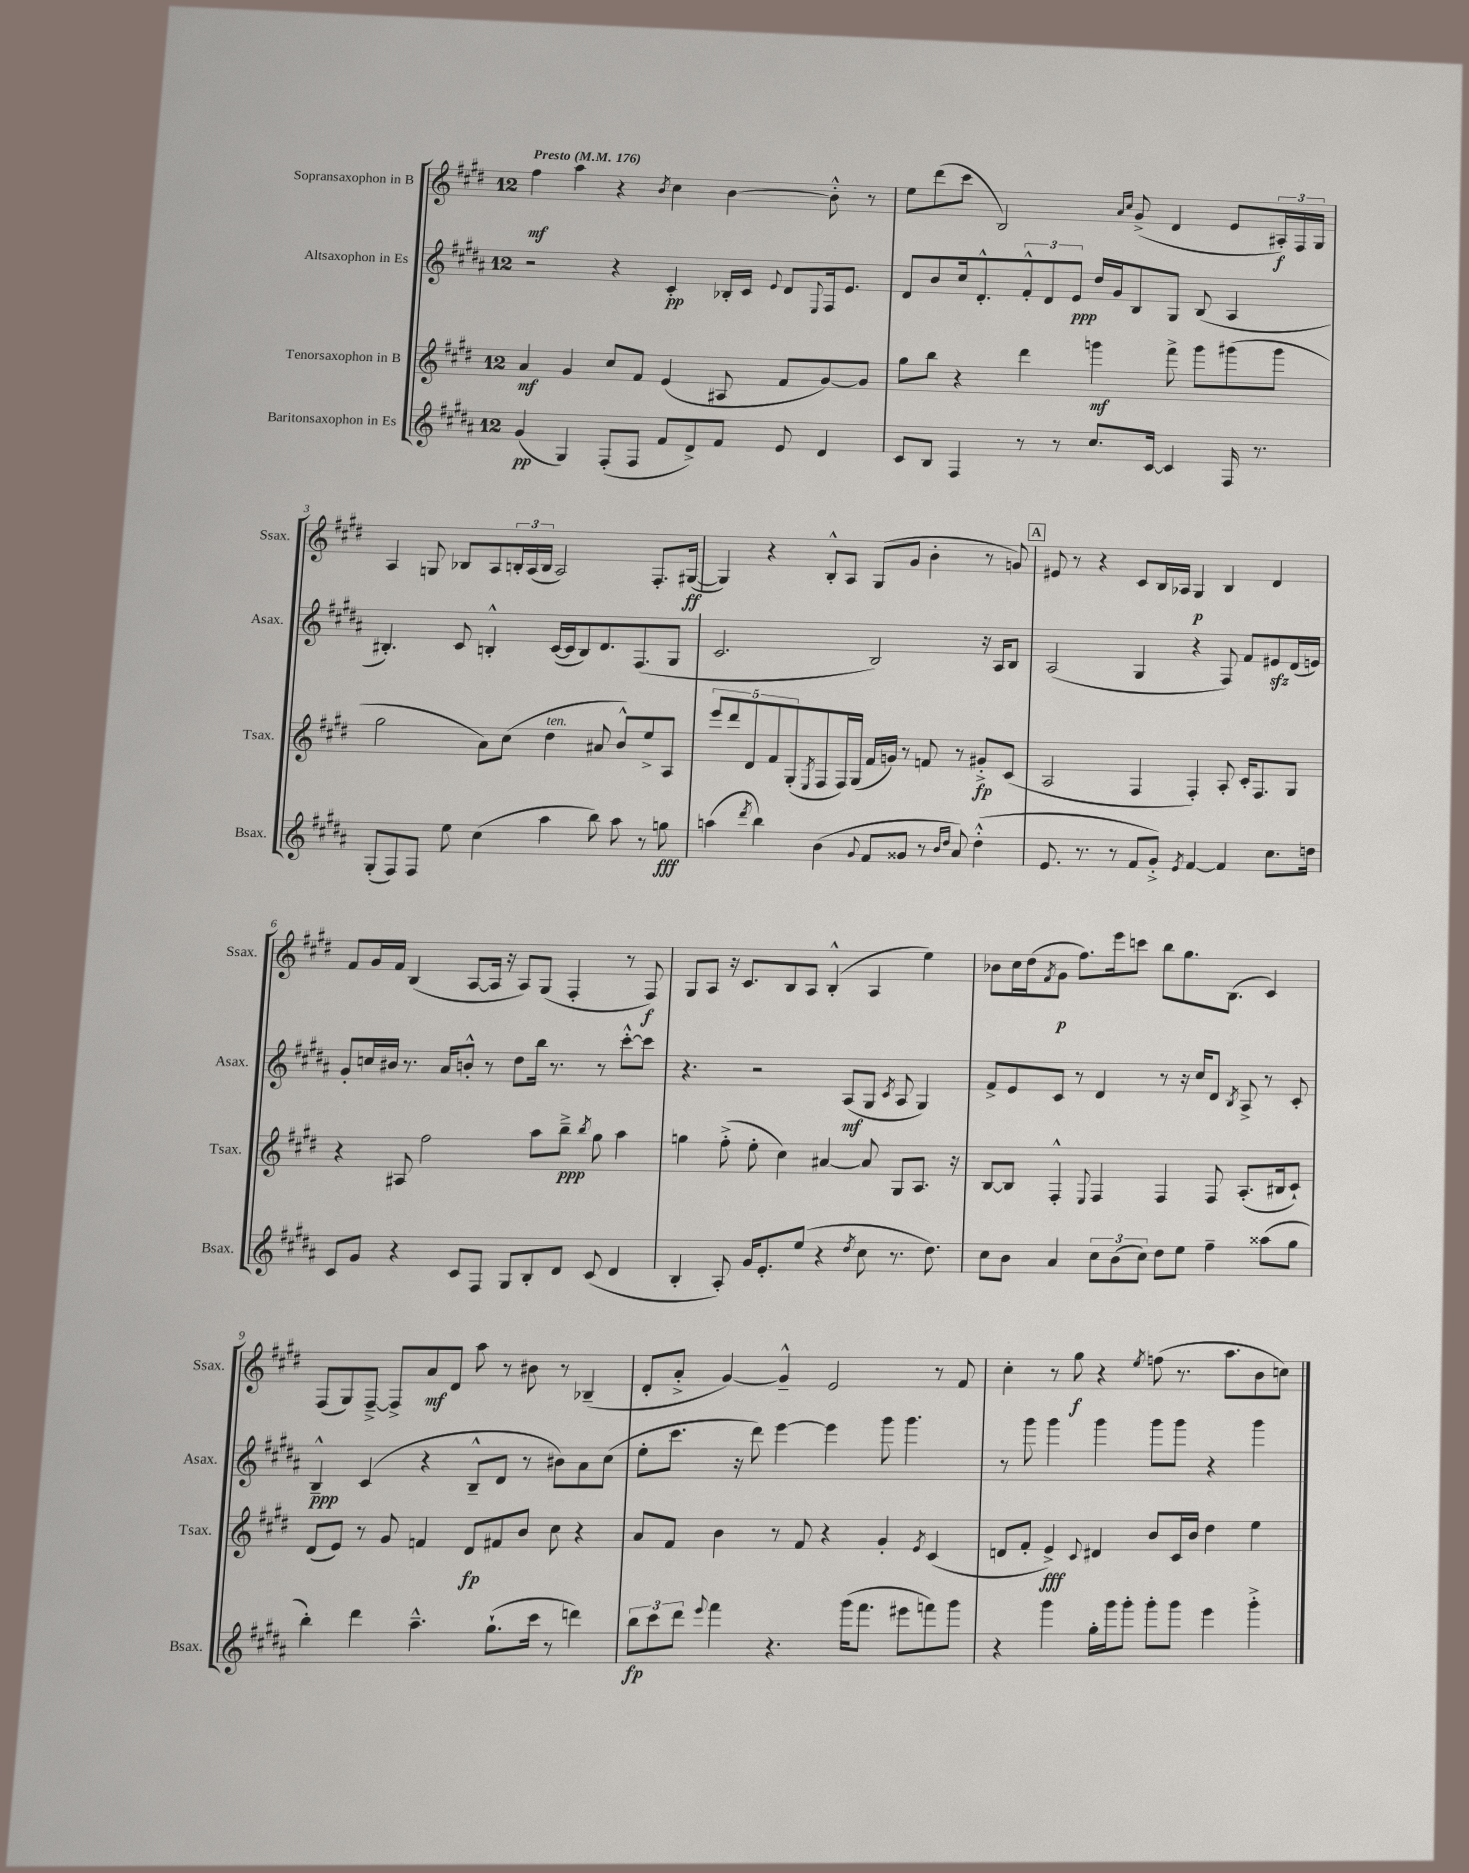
<<
\new StaffGroup <<
\new Staff = "s0" \with { instrumentName = "Sopransaxophon in B" shortInstrumentName = "Ssax." } {
    \clef treble \key e \major \once \override Staff.TimeSignature.style = #'single-digit \time 12/8 \tempo "Presto" 4 = 176
    fis''4\mf a''4 r4 \acciaccatura { b'8 } cis''4 b'4~ b'8-.-^ r8 |
    e''8 dis'''8( cis'''8 b2) \grace { a'16 cis''16 } gis'8->( dis'4 e'8 \tuplet 3/2 { ais16-.\f) fis16 gis16 } |
    a4 g8 bes8 a8 \tuplet 3/2 { b16-. a16( b16 } a2) fis8.-. gis16~\ff( |
    gis4) r4 b8-.-^ a8 gis8( gis'8 b'4-. r8 g'8) |
    \mark \markup { \box "A" } eis'8 r8 r4 cis'8 b16 aes16 gis4\p b4 dis'4 |
    fis'8 gis'16 fis'16 b4( a8~ a16 r16 a8) gis8( fis4-. r8 fis8\f) |
    gis8 a8 r16 cis'8. b8 a8 b4-.-^( a4 e''4) |
    bes'8 cis''16 dis''16( \acciaccatura { fis'8 } gis'8\p fis''8.) e'''16 c'''8 b''8 gis''8. b8.( cis'4) |
    fis8( gis8) fis8~---> fis8-> a'8\mf dis'8 a''8 r8 bis'8 r8 bes4--( |
    dis'8-. a'8-.-> gis'4~) gis'4---^ e'2 r8 fis'8 |
    cis''4-. r8 gis''8\f r4 \acciaccatura { e''8 } f''8( r8. a''8. b'8 c''8) \bar "|." |
}
\new Staff = "s1" \with { instrumentName = "Altsaxophon in Es" shortInstrumentName = "Asax." } {
    \clef treble \key b \major \once \override Staff.TimeSignature.style = #'single-digit \time 12/8
    r2 r4 cis'4-.\pp bes16-. cis'16 \appoggiatura { e'8 } dis'8 \appoggiatura { e8 } fis16 e'8. |
    dis'8 b'8 cis''16 dis'8.-.-^ \tuplet 3/2 { fis'8-.-^ dis'8 e'8\ppp } dis''16 gis'16 b8 gis8 b8( ais4 |
    bis4.-.) cis'8 b4-.-^ cis'16~( cis'16 b8) dis'8. fis8.( gis8 |
    cis'2. b2) r16 ais16 b8 |
    \mark \markup { \box "A" } ais2( gis4 r4 fis8) fis'8 eis'8\sfz dis'16( e'16) |
    gis'8-. c''16 bis'16 r8. ais'16 b'8-.-^ r8 dis''8 b''16 r8. r8 cis'''8~-.-^ cis'''8 |
    r4. r2 ais8\mf( gis8 \acciaccatura { cis'8 } ais8 gis4) |
    fis'8-> e'8 cis'8 r8 dis'4 r8 r16 cis''16 dis'8 \acciaccatura { b8 } ais8-> r8 cis'8-. |
    b4---^\ppp cis'4( r4 b8---^ dis'8 r8 bis'8) ais'8 cis''8( |
    e''8-. cis'''8. r16 dis'''8) e'''4~ e'''4 gis'''8 gis'''4. |
    r8 gis'''8 gis'''4 gis'''4 gis'''8 gis'''8 r4 gis'''4 \bar "|." |
}
\new Staff = "s2" \with { instrumentName = "Tenorsaxophon in B" shortInstrumentName = "Tsax." } {
    \clef treble \key e \major \once \override Staff.TimeSignature.style = #'single-digit \time 12/8
    a'4\mf gis'4 cis''8 fis'8 e'4( ais8 fis'8 gis'8~) gis'8 |
    gis''8 b''8 r4 dis'''4 g'''4\mf fis'''8-> g'''8 gis'''8( gis'''8 |
    gis''2 a'8) cis''8( dis''4^\markup { \italic "ten." } ais'8 b'8-^) e''8-> a8 |
    \tuplet 5/4 { e'''8 dis'''8 dis'8 fis'8 gis8-.( } \acciaccatura { e8 } fis8 fis16) gis16( fis'16 g'16) r8 f'8 r8 gis'8-.->\fp cis'8( |
    \mark \markup { \box "A" } a2 fis4 fis4-.) a8-. cis'16-. fis8. gis8 |
    r4 ais8 fis''2 a''8 b''8--->\ppp \acciaccatura { b''8 } gis''8 a''4 |
    g''4 fis''8-.->( e''8-. cis''4) ais'4~ ais'8 gis8 a8. r16 |
    b8~ b8 fis4-.-^ \appoggiatura { e8 } fis4 fis4 fis8 a8.-.( bis16 cis'8-!) |
    dis'8( e'8) r8 gis'8 f'4 dis'8\fp fis'8 b'8 cis''8 r4 |
    a'8 fis'8 b'4 r8 fis'8 r4 gis'4-. \acciaccatura { e'8 } cis'4( |
    d'8 fis'8-. e'4->\fff) \appoggiatura { cis'8 } dis'4 b'8 cis'16 b'16 dis''4 e''4 \bar "|." |
}
\new Staff = "s3" \with { instrumentName = "Baritonsaxophon in Es" shortInstrumentName = "Bsax." } {
    \clef treble \key b \major \once \override Staff.TimeSignature.style = #'single-digit \time 12/8
    gis'4\pp( gis4) fis8-.( fis8 fis'8 dis'8->) fis'8 e'8 dis'4 |
    cis'8 b8 fis4 r8 r8 cis''8. cis'16~ cis'4 fis16 r8. |
    gis8-.( fis8) fis8 e''8 cis''4( ais''4 b''8) ais''8 r8 g''8\fff |
    a''4( \acciaccatura { dis'''8 } b''4) b'4( \appoggiatura { gis'8 } fis'8 gisis'8 r8 \grace { b'16 dis''16 } ais'8) dis''4-.-^( |
    \mark \markup { \box "A" } e'8. r8. r8 fis'8 gis'8-.->) \acciaccatura { e'8 } fis'4~ fis'4 cis''8. d''16 |
    cis'8 gis'8 r4 cis'8 fis8 gis8 b8-. dis'8 cis'8( dis'4 |
    b4-. ais8-.) gis'16 e'8.-. e''8( r4 \acciaccatura { dis''8 } cis''8 r8. dis''8.) |
    cis''8 b'8 ais'4 \tuplet 3/2 { cis''8 b'8( cis''8) } dis''8 e''8 fis''4-- aisis''8( gis''8 |
    b''4-.) dis'''4 ais''4.---^ gis''8.-!( cis'''16 r8 d'''4) |
    \tuplet 3/2 { b''8\fp cis'''8 dis'''8 } \appoggiatura { e'''8 } fis'''4 r4. gis'''16( fis'''8. eis'''8 f'''8) gis'''8 |
    r4 gis'''4 gis''16-. gis'''16 gis'''8-. gis'''8-. gis'''8 e'''4 gis'''4-.-> \bar "|." |
}
>>
>>
